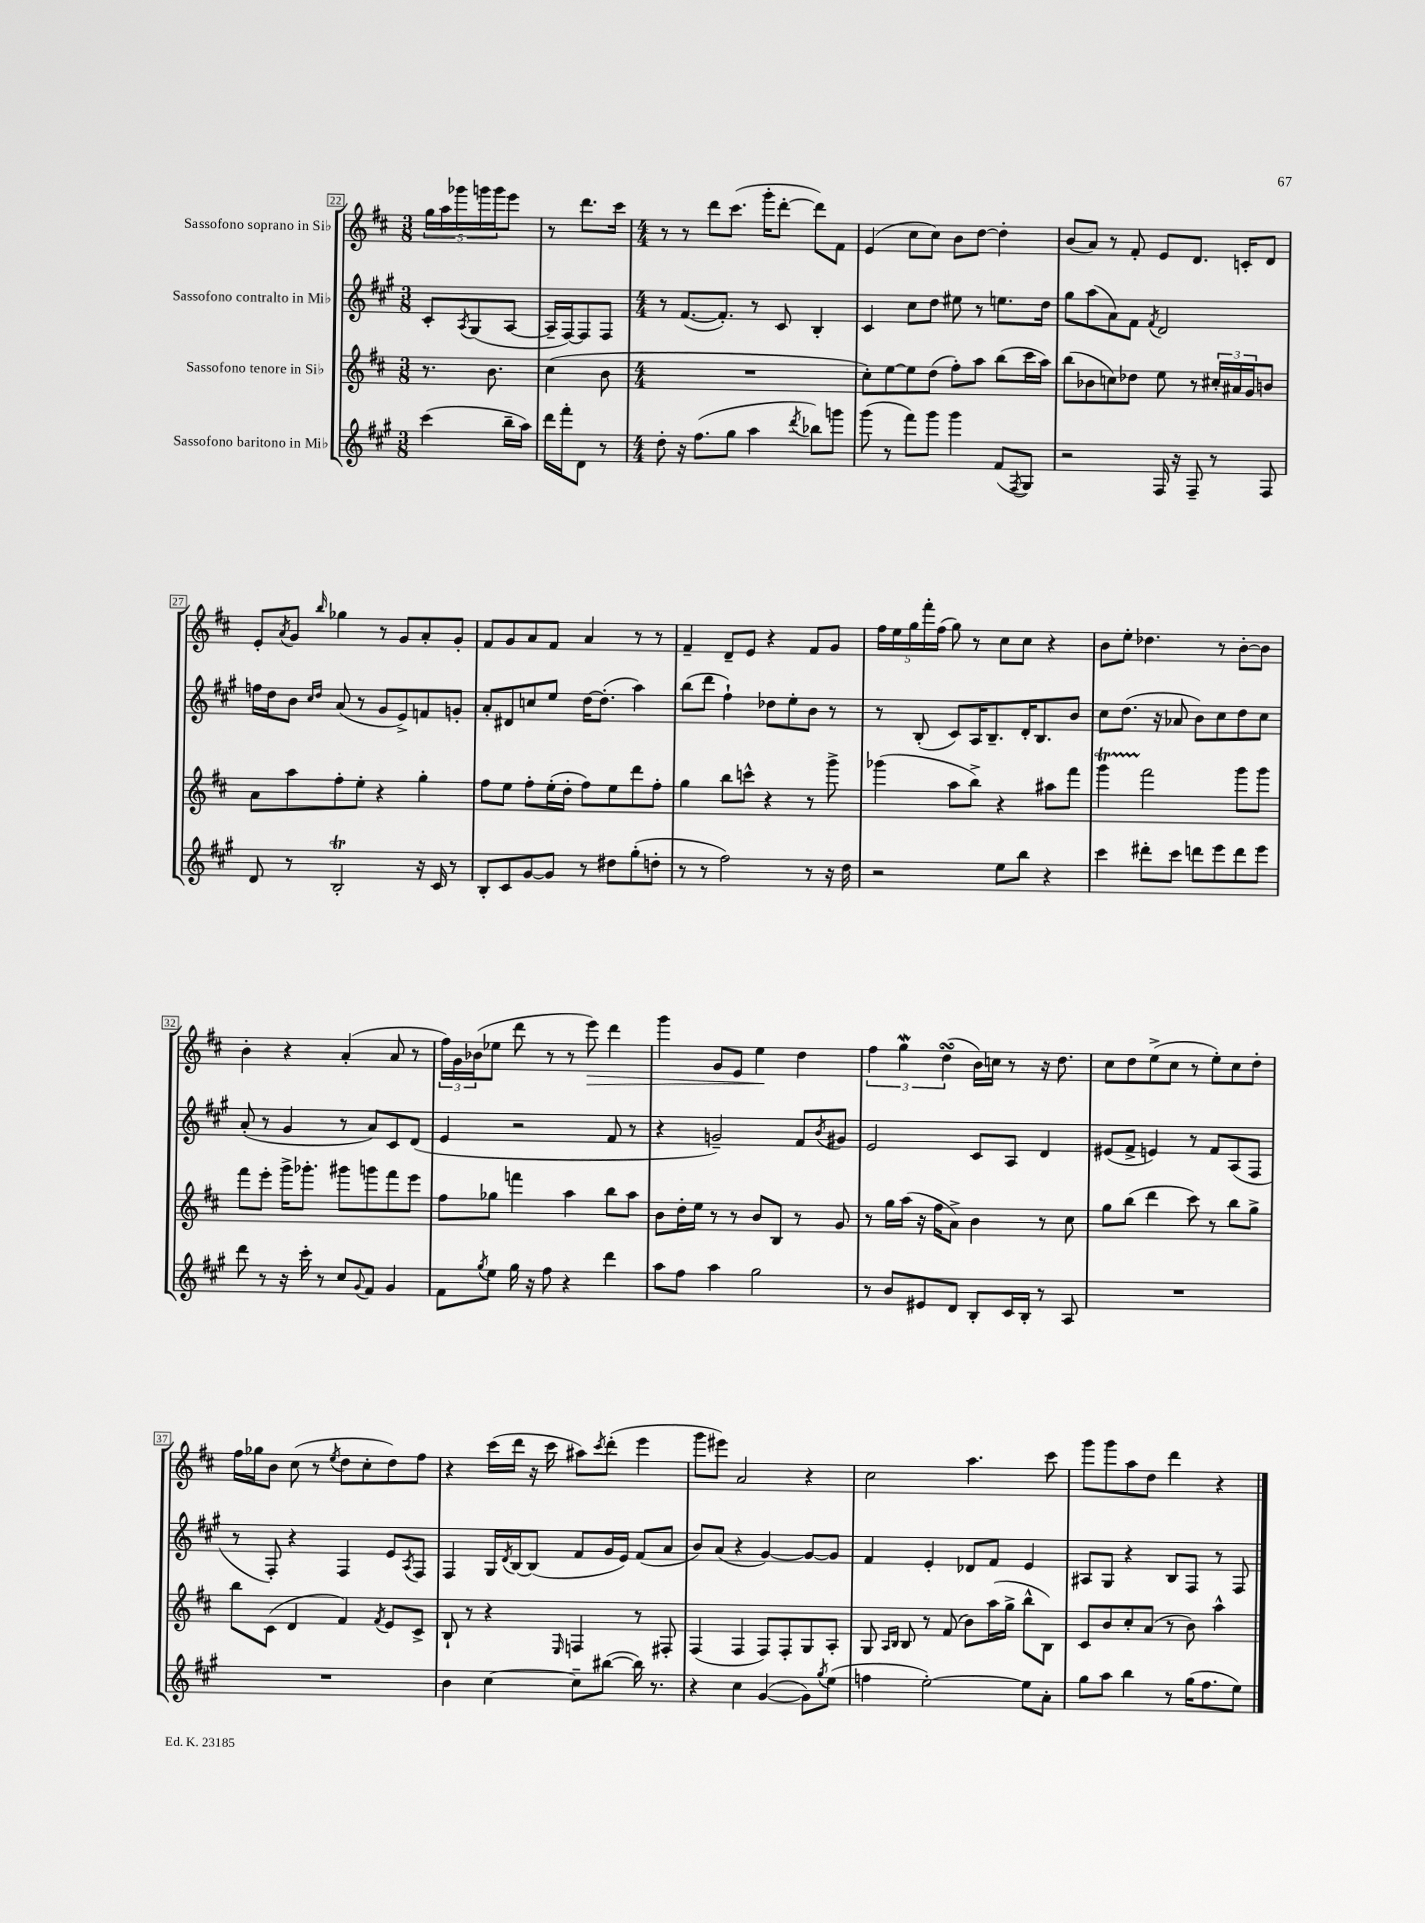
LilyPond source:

<<
\new StaffGroup <<
\new Staff = "s0" \with { instrumentName = "Sassofono soprano in Sib" } {
    \clef treble \key d \major \numericTimeSignature \time 3/8
    \tuplet 5/4 { g''16 a''16 ges'''16 g'''16 g'''16 } e'''8 |
    r8 d'''8. cis'''16 |
    \numericTimeSignature \time 4/4 r8 r8 d'''8 cis'''8.( g'''16-. d'''8~-. d'''8) fis'8 |
    e'4( cis''8 cis''8) b'8 d''8~ d''4-. |
    b'8( a'8) r8 fis'8-. e'8 d'8. c'16-. d'8 |
    e'8-. \acciaccatura { a'8 } g'8 \grace { b''16 } ges''4 r8 g'8 a'8-. g'8-. |
    fis'8 g'8 a'8 fis'8 a'4 r8 r8 |
    fis'4-- d'8-- e'8 r4 fis'8 g'8 |
    \tuplet 5/4 { fis''16 e''16 g''16 fis'''16-. fis''16( } g''8) r8 cis''8 cis''8 r4 |
    b'8 e''8-. des''4. r8 b'8~-. b'8 |
    b'4-. r4 a'4-.( a'8 r8 |
    \tuplet 3/2 { fis''16) g'16 bes'16( } ees''8 d'''8 r8 r8 e'''8\>) d'''4 |
    g'''4 g'8 e'8 e''4\! d''4 |
    \tuplet 3/2 { fis''4 g''4\mordent d''4\turn( } b'16) c''16 r8 r16 d''8. |
    cis''8 d''8 e''8->( cis''8 r8 e''8-.) cis''8 d''8-. |
    fis''16 ges''16 b'8 cis''8( r8 \acciaccatura { e''8 } d''8 cis''8-. d''8) fis''8 |
    r4 cis'''16( d'''16 r16 cis'''16 ais''8) \acciaccatura { cis'''8 } d'''8-.( e'''4 |
    g'''8 eis'''8) a'2 r4 |
    cis''2 a''4. cis'''8 |
    g'''8 g'''8 a''8 d''8 d'''4 r4 \bar "|." |
}
\new Staff = "s1" \with { instrumentName = "Sassofono contralto in Mib" } {
    \clef treble \key a \major \numericTimeSignature \time 3/8
    cis'8-. \acciaccatura { a8 } gis8( a8~ |
    a16-- fis16~) fis8 fis8 |
    \numericTimeSignature \time 4/4 r8 fis'8.~( fis'8.-.) r8 cis'8 b4-. |
    cis'4 cis''8 d''8 eis''8 r8 e''8. d''16 |
    gis''8 a''8( a'8) fis'8 \acciaccatura { fis'8 } d'2 |
    f''16 d''16 b'8 \grace { cis''16 d''16 } a'8( r8 gis'8 e'8->) f'8 g'8-. |
    a'8-. dis'8 c''8 e''8 d''16~ d''8.-.( a''4) |
    b''8( d'''8 fis''4-!) des''8 e''8-. b'8 r8 |
    r8 b8-.( cis'8) a16 b8.-- d'16-. b8. b'8 |
    cis''8 d''8.( r16 aes'8 b'8) cis''8 d''8 cis''8 |
    a'8-.( r8 gis'4 r8 a'8) cis'8 d'8( |
    e'4 r2 fis'8 r8 |
    r4 g'2--) fis'8 \acciaccatura { b'8 } gis'8 |
    e'2 cis'8 a8 d'4 |
    eis'8( fis'8-> e'4) r8 fis'8 a8( fis8 |
    r8 fis8-.) r4 fis4 e'8 \acciaccatura { a8 } fis8 |
    fis4 gis16 \acciaccatura { d'8 } b16~ b8( fis'8 gis'16 e'16) fis'8( a'8 |
    b'8) a'8( r4 gis'4~) gis'8~ gis'8 |
    fis'4 e'4-. des'8 fis'8 e'4 |
    ais8 gis8 r4 b8 fis8 r8 fis8 \bar "|." |
}
\new Staff = "s2" \with { instrumentName = "Sassofono tenore in Sib" } {
    \clef treble \key d \major \numericTimeSignature \time 3/8
    r8. b'8. |
    cis''4( b'8 |
    \numericTimeSignature \time 4/4 R1 |
    cis''8-.) e''8~ e''8 d''8( fis''8-.) a''8 b''8( cis'''16 a''16) |
    b''8( bes'8 c''8) des''8 e''8 r8 \tuplet 3/2 { cis''16-. ais'16 g'16 } b'8 |
    a'8 a''8 fis''8-. e''8-. r4 g''4-. |
    fis''8 e''8 fis''8-. e''16-.( d''16-. fis''8) e''8 d'''8 fis''8-. |
    g''4 b''8 c'''8-^ r4 r8 g'''8-> |
    ges'''4( a''8 b''8->) r4 ais''8 fis'''8 |
    g'''4\startTrillSpan fis'''2\stopTrillSpan g'''8 g'''8 |
    fis'''8 e'''8-. g'''16-> ges'''8.-. gis'''8 g'''8 fis'''8 e'''8 |
    fis''8 ges''8 f'''4 a''4 b''8 a''8 |
    b'8 d''16-. e''16 r8 r8 b'8 b8 r8 g'8 |
    r8 g''16 a''16( r16 fis''16 a'8->) b'4 r8 cis''8 |
    g''8 b''8( d'''4 cis'''8) r8 b''8 g''8-> |
    b''8 cis'8( d'4 fis'4) \acciaccatura { fis'8 } e'8 cis'8-> |
    b8-! r8 r4 \grace { e16 } f4 r8 fis8-. |
    fis4( fis4 fis8) fis8-. g8 a8-. |
    g8 \grace { a16 b16 } b8 r8 fis'8( b'8) a''16( g''16-> b''8-^ b8) |
    cis'8 b'8 cis''8-. a'8( r8 b'8) a''4-^ \bar "|." |
}
\new Staff = "s3" \with { instrumentName = "Sassofono baritono in Mib" } {
    \clef treble \key a \major \numericTimeSignature \time 3/8
    cis'''4( b''16-- a''16) |
    d'''16 fis'''16-. d'8 r8 |
    \numericTimeSignature \time 4/4 d''8-. r16 fis''8.( gis''8 a''4 \acciaccatura { d'''8 } bes''8) g'''8 |
    gis'''8( r8 fis'''8) gis'''8 gis'''4 fis'8( \acciaccatura { fis8 } gis8) |
    r2 fis16 r16 fis8-- r8 fis8 |
    d'8 r8 b2-.\trill r16 cis'16 r8 |
    b8-. cis'8 gis'8~ gis'8 r8 dis''8 gis''8-.( d''8-. |
    r8 r8 fis''2) r8 r16 d''16 |
    r2 e''8 b''8 r4 |
    cis'''4 dis'''8-. cis'''8 d'''8 e'''8 d'''8 e'''8 |
    d'''8 r8 r16 cis'''16-. r8 cis''8 \appoggiatura { gis'8 } fis'8 gis'4 |
    fis'8 \acciaccatura { gis''8 } e''8 gis''16 r16 fis''8 r4 d'''4 |
    a''8 fis''8 a''4 gis''2 |
    r8 b'8 eis'8 d'8 b8-. cis'16 b16-. r8 a8 |
    R1 |
    R1 |
    b'4 cis''4~ cis''8-- bis''8~( bis''16) r8. |
    r4 cis''4 gis'4~( gis'8) \acciaccatura { gis''8 } e''8( |
    f''4 e''2~-.) e''8 a'8-. |
    gis''8 a''8 b''4 r8 gis''16( fis''8. e''8) \bar "|." |
}
>>
>>
\layout { \context { \Score currentBarNumber = #22 \override BarNumber.stencil = #(make-stencil-boxer 0.1 0.3 ly:text-interface::print) } }
